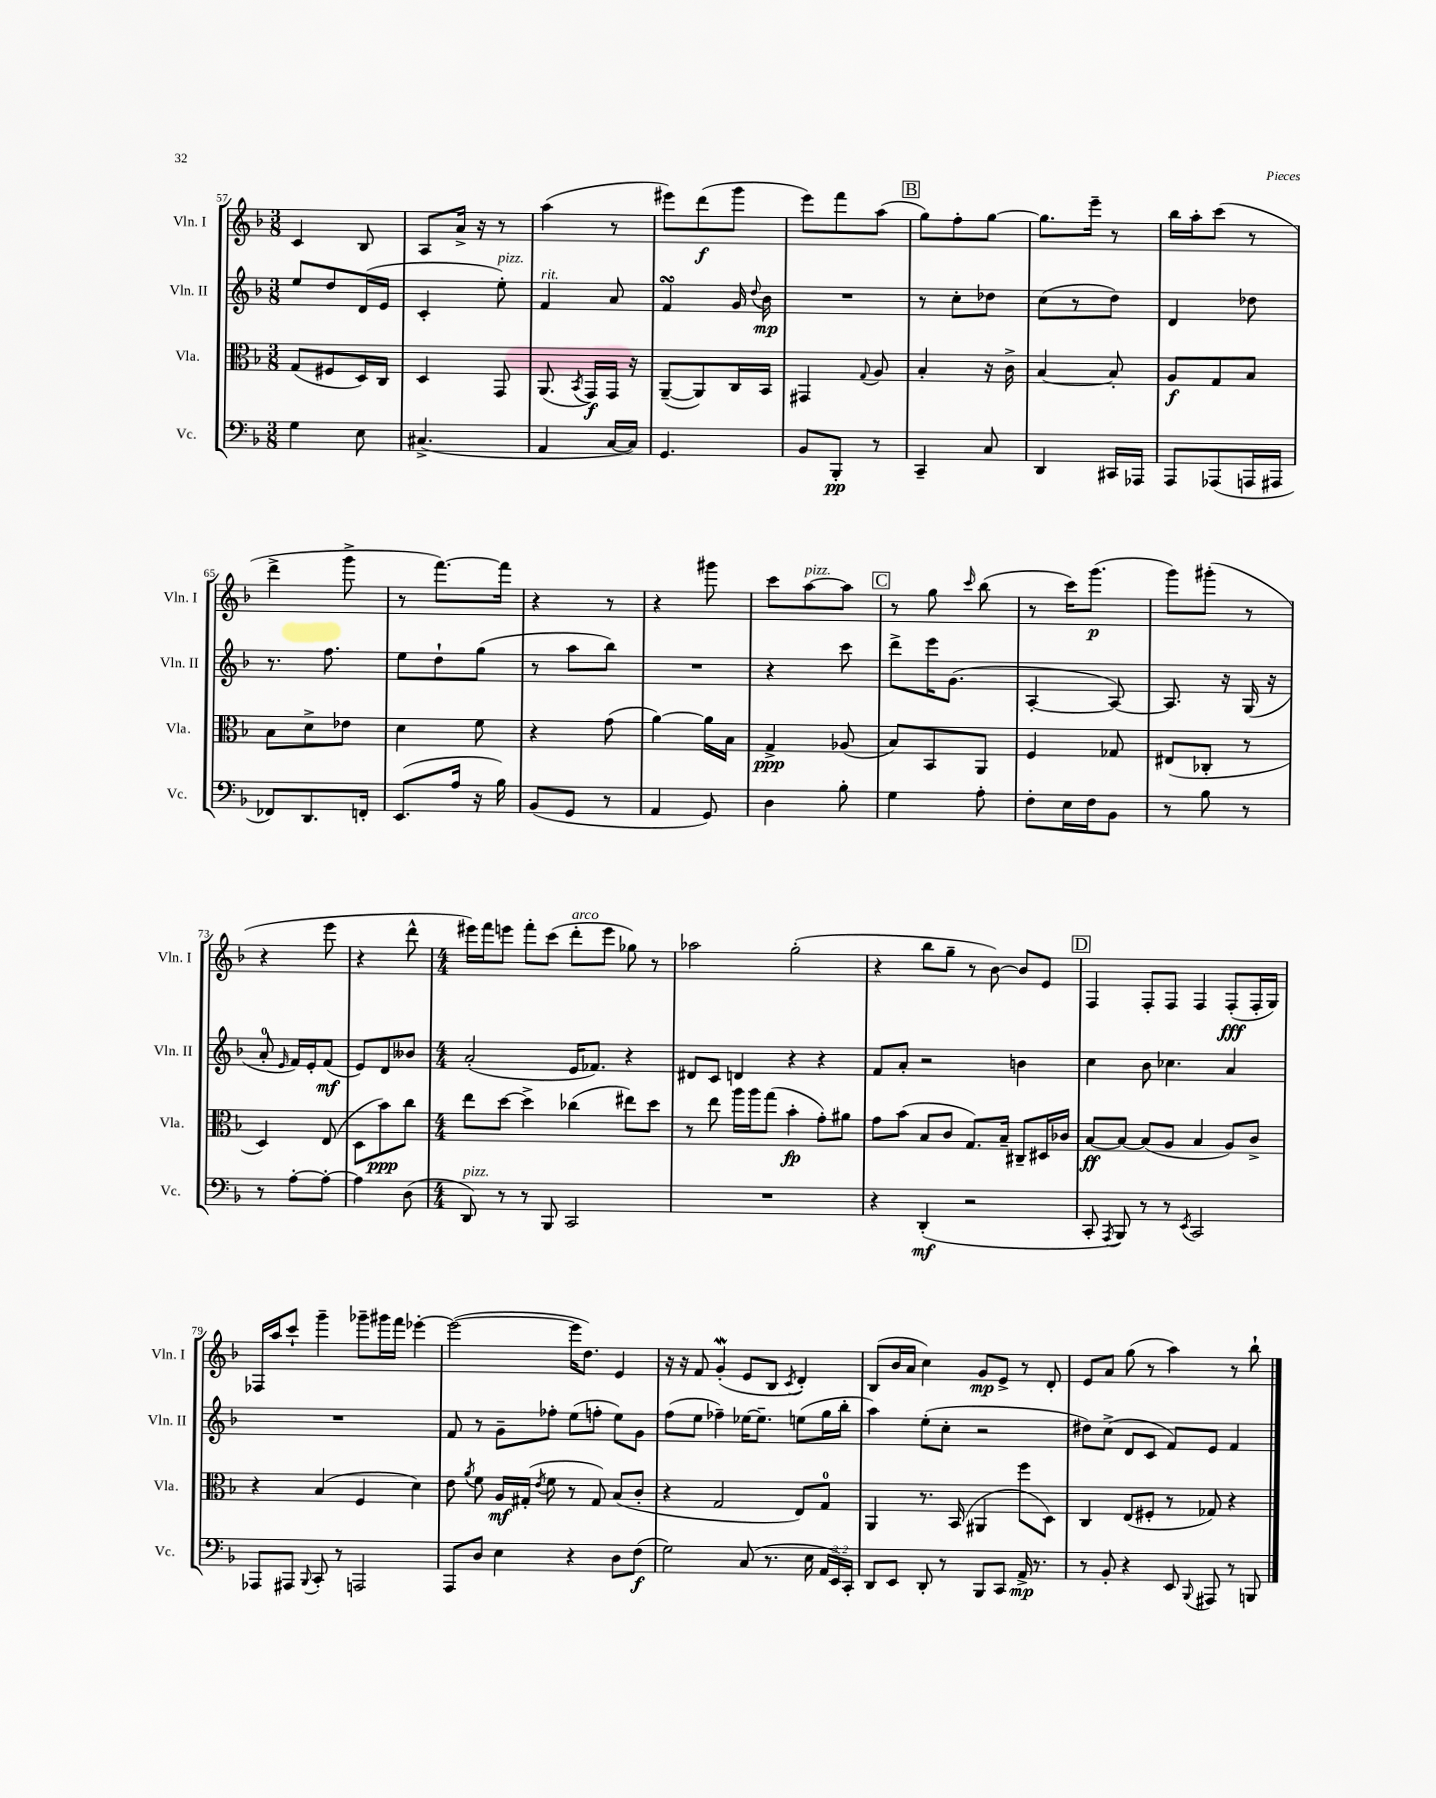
<<
\new StaffGroup <<
\new Staff = "s0" \with { instrumentName = "Vln. I" shortInstrumentName = "Vln. I" } {
    \clef treble \key f \major \numericTimeSignature \time 3/8
    \autoBeamOff c'4 bes8 |
    a8[ a'16]-> r16 r8 |
    a''4( r8 |
    eis'''8[) d'''8\f( g'''8] |
    e'''8[) f'''8 a''8]( |
    \mark \markup { \box "B" } g''8[) f''8-. g''8]~ |
    g''8.[ e'''16]-- r8 |
    bes''16[ a''16-. c'''8]( r8 |
    d'''4-> g'''8-> |
    r8 f'''8.[~) f'''16] |
    r4 r8 |
    r4 gis'''8 |
    c'''8[ a''8~^\markup { \italic "pizz." } a''8] |
    \mark \markup { \box "C" } r8 g''8 \grace { c'''16 } bes''8( |
    r8 c'''16[) g'''8.]\p( |
    g'''8[) gis'''8]-.( r8 |
    r4 e'''8 |
    r4 d'''8-^ |
    \numericTimeSignature \time 4/4 eis'''16[) f'''16 e'''8] f'''8[-. c'''8]( d'''8[-.^\markup { \italic "arco" } e'''8] ges''8) r8 |
    aes''2 g''2-.( |
    r4 bes''8[ g''8]-- r8 bes'8~) bes'8[ e'8] |
    \mark \markup { \box "D" } f4 f8[-. f8] f4 f8[-.\fff( f16-. g16]) |
    fes16[ a''16 c'''8]-! g'''4-- ges'''8[-- gis'''16 f'''16] ees'''4~-. |
    ees'''2~( ees'''16[ d''8.]) e'4 |
    r16 r16 f'8 g'4-.\mordent( e'8[ bes8] \acciaccatura { c'8 } d'4-.) |
    bes8[( bes'16 a'16] c''4) g'8[\mp e'8]-> r8 d'8-. |
    e'8[ a'8] g''8( r8 a''4) r8 bes''8-! \bar "|." |
}
\new Staff = "s1" \with { instrumentName = "Vln. II" shortInstrumentName = "Vln. II" } {
    \clef treble \key f \major \numericTimeSignature \time 3/8
    \autoBeamOff e''8[ d''8 d'16( e'16] |
    c'4-. e''8-.^\markup { \italic "pizz." }) |
    f'4^\markup { \italic "rit." } a'8 |
    f'4\turn g'16 \appoggiatura { d''8 } bes'16\mp |
    R4. |
    \mark \markup { \box "B" } r8 c''8[-. des''8] |
    c''8[( r8 d''8]) |
    d'4 des''8 |
    r8. f''8. |
    e''8[ d''8-! g''8]( |
    r8 a''8[ bes''8]) |
    R4. |
    r4 c'''8 |
    \mark \markup { \box "C" } d'''8[-> e'''16 g'8.]( |
    a4~-. a8~) |
    a8. r16 g16( r16 |
    a'8-0-. \grace { e'16 } f'16[) e'16-. f'8]\mf( |
    e'8[) d'8 beses'8] |
    \numericTimeSignature \time 4/4 a'2-.( e'16[ fes'8.]) r4 |
    dis'8[ c'8] d'4 r4 r4 |
    f'8[ a'8]-. r2 b'4 |
    \mark \markup { \box "D" } c''4 bes'8 ces''4. a'4 |
    R1 |
    f'8 r8 g'8[-- fes''8]-. e''8[( f''8]-. e''8[) g'8] |
    f''8[( e''8] fes''4--) ees''16[~ ees''8.]-- e''8[( g''16 bes''16]-. |
    a''4) e''8[-.( c''8]-. r2 |
    dis''8[) c''8]->( d'8[ c'8] f'8[) e'8] f'4 \bar "|." |
}
\new Staff = "s2" \with { instrumentName = "Vla." shortInstrumentName = "Vla." } {
    \clef alto \key f \major \numericTimeSignature \time 3/8
    \autoBeamOff g8[( fis8 d16) c16] |
    d4 g,8 |
    a,8.( \acciaccatura { bes,8 } g,16[\f) g,16] r16 |
    a,8[~--( a,8) c16 bes,16] |
    gis,4 \appoggiatura { g8 } a8 |
    \mark \markup { \box "B" } bes4-. r16 c'16-> |
    bes4~ bes8-. |
    a8[\f g8 bes8] |
    bes8[ d'8-> ees'8] |
    d'4 f'8 |
    r4 g'8( |
    a'4~) a'16[ bes16] |
    g4->\ppp aes8( |
    \mark \markup { \box "C" } bes8[) bes,8 a,8] |
    f4 ges8 |
    eis8[( ces8]-. r8 |
    d4) e8( |
    d8[ bes'8\ppp) c''8] |
    \numericTimeSignature \time 4/4 e''8[ d''8]~ d''4-> ces''4( eis''8[) d''8] |
    r8 e''8 a''16[ a''16 g''8]( bes'4-.\fp g'8[-.) ais'8] |
    g'8[ bes'8]( bes8[ c'8] g8.[) bes16]-- cis8[-- dis16 ces'16] |
    \mark \markup { \box "D" } bes8[~\ff bes8]~ bes8[( a8] bes4 a8[) c'8]-> |
    r4 bes4( f4 d'4) |
    e'8 \acciaccatura { a'8 } f'8 a16[\mf gis16]-.( \acciaccatura { e'8 } f'8 r8 gis8) bes8[( c'8]-. |
    r4 g2 e8[) g8]-0 |
    a,4 r8. bes,16( ais,4 f''8[ d8]) |
    c4 e8[( fis8]-. r8 ges8) r4 \bar "|." |
}
\new Staff = "s3" \with { instrumentName = "Vc." shortInstrumentName = "Vc." } {
    \clef bass \key f \major \numericTimeSignature \time 3/8 \override Staff.TupletNumber.text = #tuplet-number::calc-fraction-text
    \autoBeamOff g4 e8 |
    cis4.->( |
    a,4 c16[~ c16]) |
    g,4. |
    bes,8[ bes,,8]-.\pp r8 |
    \mark \markup { \box "B" } c,4-- c8 |
    d,4 cis,16[ aes,,16] |
    a,,8[ aes,,8( a,,16 ais,,16] |
    fes,8[) d,8. f,16]-. |
    e,8.[( a16] r16 bes16) |
    bes,8[( g,8] r8 |
    a,4 g,8) |
    d4 bes8-. |
    \mark \markup { \box "C" } g4 a8-. |
    f8[-. e16 f16 bes,8] |
    r8 bes8 r8 |
    r8 a8[~-. a8]~-. |
    a4 d8( |
    \numericTimeSignature \time 4/4 d,8^\markup { \italic "pizz." }) r8 r8 bes,,8 c,2 |
    R1 |
    r4 d,4-.\mf( r2 |
    \mark \markup { \box "D" } c,8-. \acciaccatura { a,,8 } bes,,8) r8 r8 \acciaccatura { e,8 } c,2 |
    aes,,8[ ais,,8] \appoggiatura { bes,,8 } c,8-. r8 a,,2 |
    a,,8[ d8] e4 r4 d8[ f8]\f( |
    g2) c8( r8. e16 \tuplet 3/2 { a,16[ e,16) c,16]-. } |
    d,8[ e,8] d,8-. r8 bes,,8[ c,8] a,16->\mp r8. |
    r8 bes,8-. r4 e,8 \appoggiatura { bes,,8 } ais,,8 r8 b,,8 \bar "|." |
}
>>
>>
\layout { \context { \Score currentBarNumber = #57 } }
